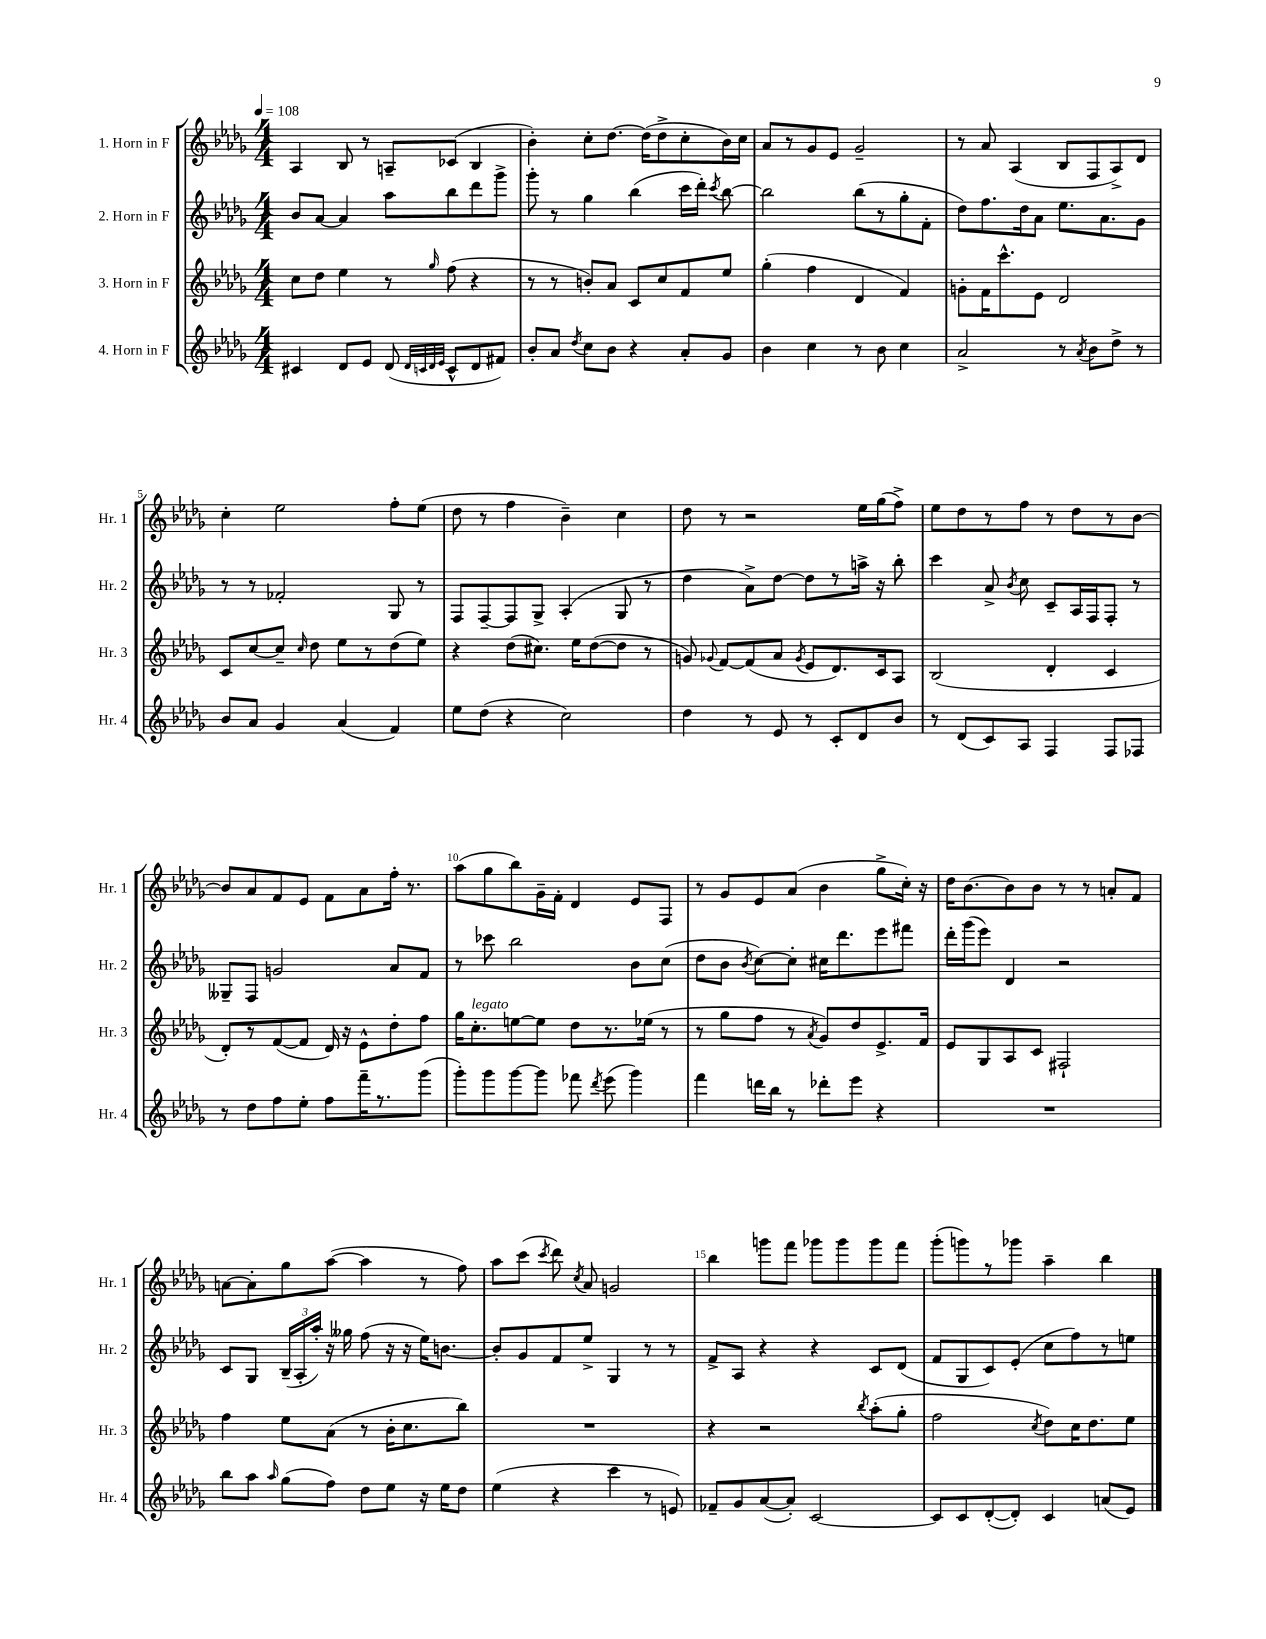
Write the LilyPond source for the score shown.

<<
\new StaffGroup <<
\new Staff = "s0" \with { instrumentName = "1. Horn in F" shortInstrumentName = "Hr. 1" } {
    \clef treble \key des \major \numericTimeSignature \time 4/4 \tempo 4 = 108
    \autoBeamOff aes4 bes8 r8 a8[-- ces'8]( bes4 |
    bes'4-.) c''8[-. des''8.]~ des''16[( des''8-> c''8-. bes'16) c''16] |
    aes'8[ r8 ges'8 ees'8] ges'2-- |
    r8 aes'8 aes4( bes8[ f8 aes8->) des'8] |
    c''4-. ees''2 f''8[-. ees''8]( |
    des''8 r8 f''4 bes'4--) c''4 |
    des''8 r8 r2 ees''16[ ges''16( f''8]->) |
    ees''8[ des''8 r8 f''8] r8 des''8[ r8 bes'8]~ |
    bes'8[ aes'8 f'8 ees'8] f'8[ aes'8 f''16]-. r8. |
    aes''8[( ges''8 bes''8) ges'16-- f'16]-. des'4 ees'8[ f8] |
    r8 ges'8[ ees'8 aes'8]( bes'4 ges''8[-> c''16]-.) r16 |
    des''16[ bes'8.~ bes'8 bes'8] r8 r8 a'8[-. f'8] |
    a'8[~ a'8-. ges''8 aes''8]~( aes''4 r8 f''8) |
    aes''8[ c'''8]( \acciaccatura { c'''8 } des'''8) \acciaccatura { c''8 } aes'8 g'2 |
    bes''4 g'''8[ f'''8] ges'''8[ ges'''8 ges'''8 f'''8] |
    ges'''8[-.( g'''8) r8 ges'''8] aes''4-- bes''4 \bar "|." |
}
\new Staff = "s1" \with { instrumentName = "2. Horn in F" shortInstrumentName = "Hr. 2" } {
    \clef treble \key des \major \numericTimeSignature \time 4/4
    \autoBeamOff bes'8[ aes'8]~ aes'4 aes''8[ bes''8 des'''8 ges'''8]-> |
    ges'''8-. r8 ges''4 bes''4( c'''16[ des'''16]-.) \acciaccatura { c'''8 } bes''8~ |
    bes''2 bes''8[( r8 ges''8-. f'8]-. |
    des''8[) f''8. des''16 aes'8] ees''8.[ aes'8. ges'8] |
    r8 r8 fes'2-. ges8 r8 |
    f8[ f8~-- f8 ges8]-> aes4-.( ges8 r8 |
    des''4 aes'8[->) des''8]~ des''8[ r8 a''16]-> r16 bes''8-. |
    c'''4 aes'8-> \acciaccatura { bes'8 } c''8 c'8[-- aes16 f16 f8]-. r8 |
    geses8[-- f8] g'2 aes'8[ f'8] |
    r8 ces'''8 bes''2 bes'8[ c''8]( |
    des''8[ bes'8] \acciaccatura { bes'8 } c''8[~) c''8]-. cis''16[ des'''8. ees'''8 fis'''8] |
    des'''16[-. ges'''16( ees'''8]) des'4 r2 |
    c'8[ ges8] \tuplet 3/2 { bes16[--( aes16-. aes''16]-.) } r16 geses''16 f''8( r16 r16 ees''16[) b'8.]~ |
    b'8[-. ges'8 f'8 ees''8]-> ges4 r8 r8 |
    f'8[-> aes8] r4 r4 c'8[ des'8]( |
    f'8[ ges8 c'8) ees'8]-.( c''8[ f''8) r8 e''8] \bar "|." |
}
\new Staff = "s2" \with { instrumentName = "3. Horn in F" shortInstrumentName = "Hr. 3" } {
    \clef treble \key des \major \numericTimeSignature \time 4/4
    \autoBeamOff c''8[ des''8] ees''4 r8 \grace { ges''16 } f''8( r4 |
    r8 r8 b'8[-.) aes'8] c'8[ c''8 f'8 ees''8] |
    ges''4-.( f''4 des'4 f'4) |
    g'8[-. f'16 c'''8.-^ ees'8] des'2 |
    c'8[ c''8~ c''8]-- \grace { c''16 } des''8 ees''8[ r8 des''8( ees''8]) |
    r4 des''8[( cis''8.]) ees''16[ des''8~( des''8] r8 |
    g'8) \appoggiatura { ges'8 } f'8[~ f'8( aes'8] \acciaccatura { ges'8 } ees'8[ des'8.) c'16 aes8] |
    bes2( des'4-. c'4 |
    des'8[-.) r8 f'8~( f'8] des'16) r16 ees'8[-^ des''8-. f''8] |
    ges''16[ c''8.-.^\markup { \italic "legato" } e''8~ e''8] des''8[ r8. ees''16]( r8 |
    r8 ges''8[ f''8] r8 \acciaccatura { aes'8 } ges'8[) des''8 ees'8.-> f'16] |
    ees'8[ ges8 aes8 c'8] fis2-! |
    f''4 ees''8[ aes'8]( r8 bes'16[-. c''8. bes''8]) |
    R1 |
    r4 r2 \acciaccatura { bes''8 } aes''8[-.( ges''8]-. |
    f''2 \acciaccatura { c''8 } des''8[) c''16 des''8. ees''8] \bar "|." |
}
\new Staff = "s3" \with { instrumentName = "4. Horn in F" shortInstrumentName = "Hr. 4" } {
    \clef treble \key des \major \numericTimeSignature \time 4/4
    \autoBeamOff cis'4 des'8[ ees'8] des'8( \grace { des'32[ c'32 des'32 ees'32] } c'8[-^ des'8 fis'8]) |
    bes'8[-. aes'8] \acciaccatura { des''8 } c''8[ bes'8] r4 aes'8[-. ges'8] |
    bes'4 c''4 r8 bes'8 c''4 |
    aes'2-> r8 \acciaccatura { aes'8 } bes'8[ des''8]-> r8 |
    bes'8[ aes'8] ges'4 aes'4( f'4) |
    ees''8[ des''8]( r4 c''2) |
    des''4 r8 ees'8 r8 c'8[-. des'8 bes'8] |
    r8 des'8[( c'8) aes8] f4 f8[ fes8] |
    r8 des''8[ f''8 ees''8]-. f''8[ f'''16-- r8. ges'''8]( |
    ges'''8[-.) ges'''8 ges'''8~ ges'''8] fes'''8 \acciaccatura { des'''8 } ees'''8( ges'''4) |
    f'''4 d'''16[ bes''16] r8 des'''8[-. ees'''8] r4 |
    R1 |
    bes''8[ aes''8] \grace { aes''16 } ges''8[( f''8]) des''8[ ees''8] r16 ees''16[ des''8] |
    ees''4( r4 c'''4 r8 e'8) |
    fes'8[-- ges'8 aes'8~( aes'8]-.) c'2~ |
    c'8[ c'8 des'8~-.( des'8]-.) c'4 a'8[( ees'8]) \bar "|." |
}
>>
>>
\layout { \context { \Score \override BarNumber.break-visibility = ##(#f #t #t) barNumberVisibility = #(every-nth-bar-number-visible 5) } }
